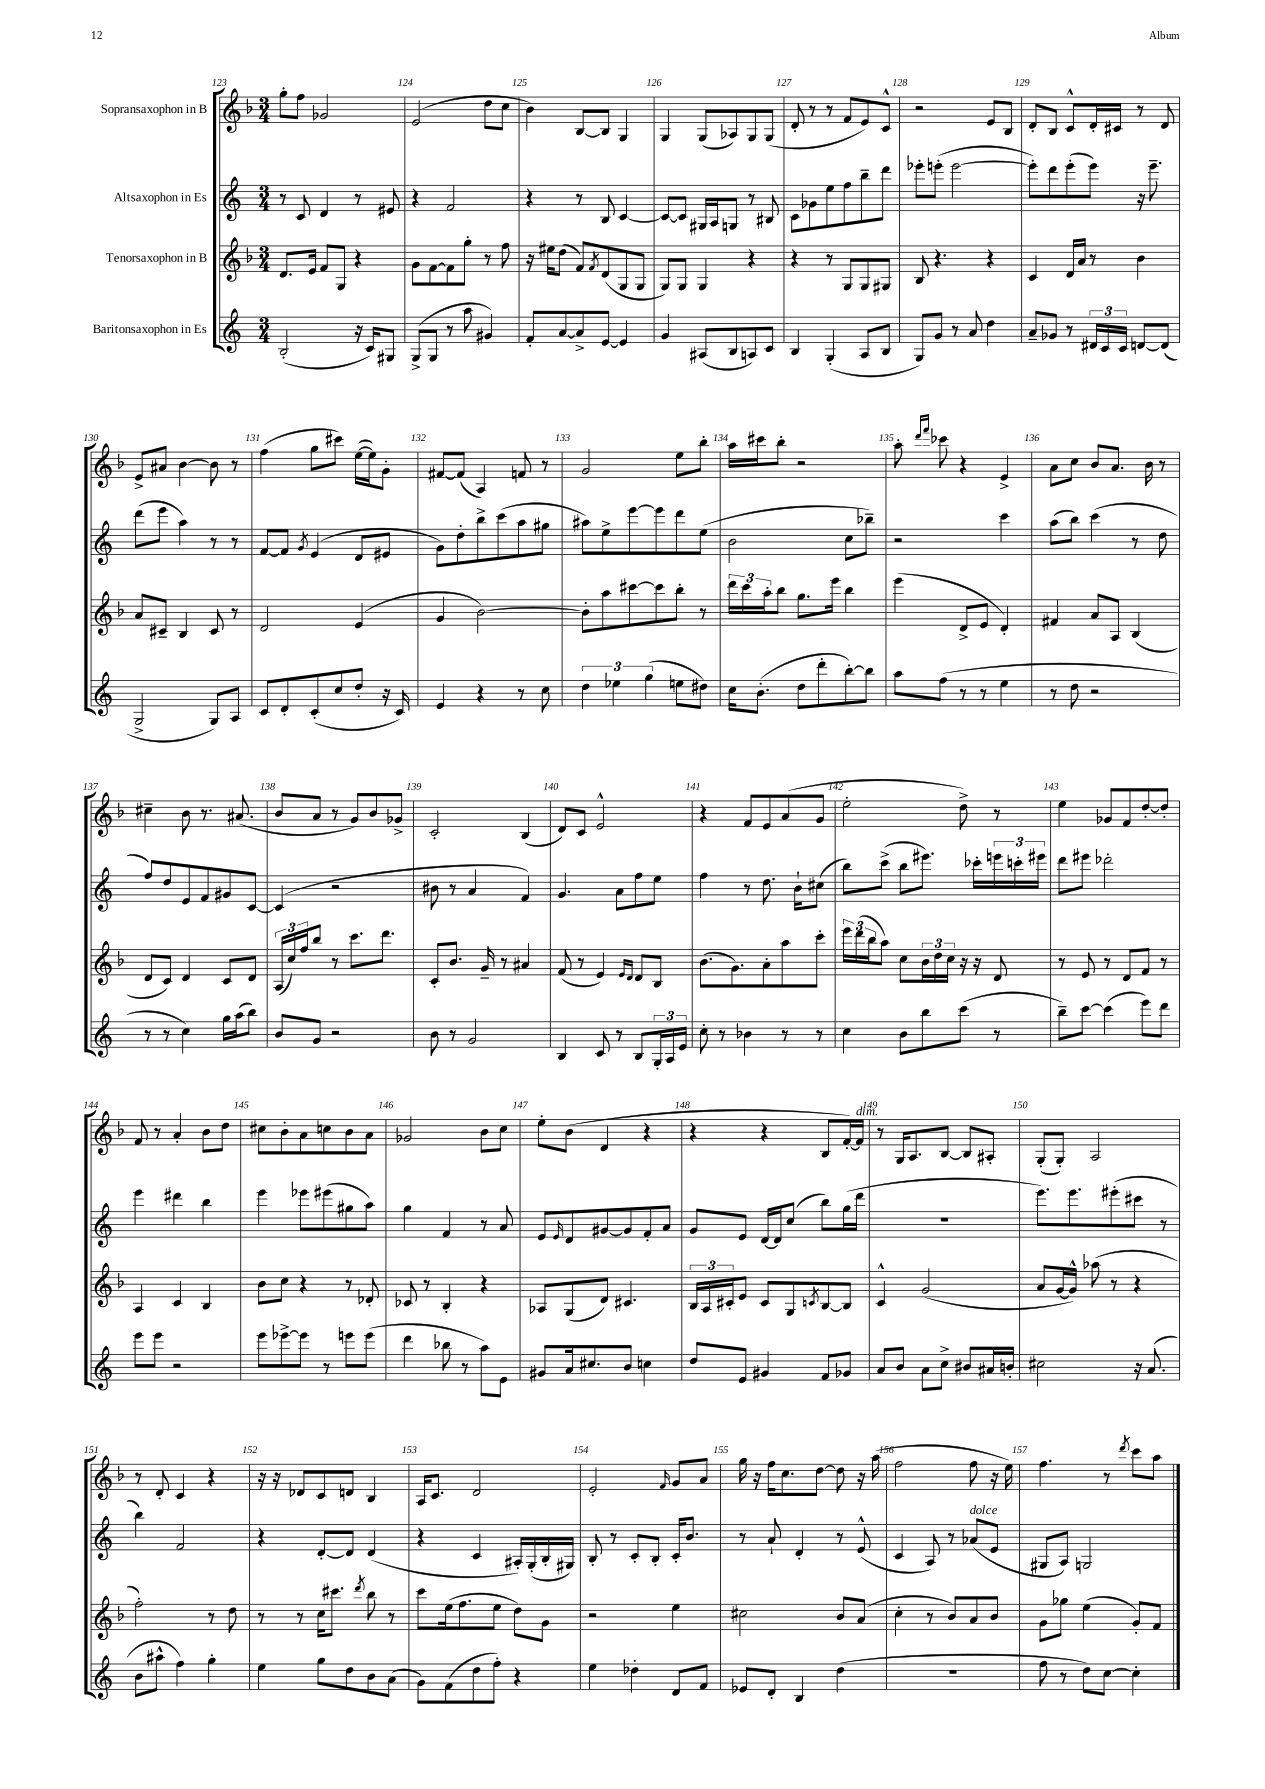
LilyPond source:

<<
\new StaffGroup <<
\new Staff = "s0" \with { instrumentName = "Sopransaxophon in B" } {
    \clef treble \key f \major \numericTimeSignature \time 3/4
    g''8-. f''8 ges'2 |
    e'2( d''8 c''8 |
    bes'4) bes8~ bes8 g4 |
    g4 g8( aes8) g8 g8( |
    d'8-. r8 r8 f'8 e'8) c'8-^ |
    r2 e'8 bes8 |
    d'8-. bes8 c'8-^ d'16-. cis'16 r8 d'8 |
    e'8-> ais'8 bes'4~ bes'8 r8 |
    f''4( g''8 cis'''8) e''16~( e''16) g'8-. |
    fis'8~ fis'8( a4) f'8 r8 |
    g'2 e''8 bes''8-. |
    a''16 cis'''16 bes''8-. r2 |
    a''8-. \grace { d'''16 f'''16 } ces'''8 r4 e'4-> |
    a'8 c''8 bes'8 a'8. bes'16 r8 |
    cis''4-- bes'8 r8. ais'8.( |
    bes'8 a'8 r8 g'8) bes'8 ges'8-> |
    c'2-. bes4( |
    d'8) c'8 e'2-^ |
    r4 f'8 e'8 a'8( g'8 |
    e''2-. d''8->) r8 |
    e''4 ges'8 f'8 d''8~-. d''8-. |
    f'8 r8 a'4-. bes'8 d''8 |
    cis''8 bes'8-. a'8 c''8 bes'8 a'8 |
    ges'2 bes'8 c''8 |
    e''8-. bes'8( d'4 r4 |
    r4 r4 bes8 f'16~-.) f'16^\markup { \italic "dim." } |
    r8 g16 a8. bes8~ bes8 ais8-. |
    g8-.( g8-.) a2 |
    r8 d'8-. c'4 r4 |
    r16 r16 des'8 c'8 d'8 bes4 |
    a16 c'8. d'2 |
    e'2-. \grace { f'16 } g'8 a'8 |
    g''16 r16 f''16 c''8. d''8~ d''8 r16 a''16( |
    f''2 f''8 r16 e''16) |
    f''4. r8 \acciaccatura { d'''8 } c'''8 a''8 \bar "|." |
}
\new Staff = "s1" \with { instrumentName = "Altsaxophon in Es" } {
    \clef treble \key c \major \numericTimeSignature \time 3/4
    r8 c'8 d'4 r8 eis'8 |
    r4 f'2 |
    r4 r8 b8 c'4~ |
    c'8~ c'8 gis16 a16 g8 r8 bis8 |
    c'8 ges'8 e''8 f''8 b''8-- d'''8 |
    ees'''8-. e'''8-.( e'''2~ |
    e'''8-.) d'''8 e'''8-.( e'''8) r16 e'''8.-- |
    d'''8( e'''8 a''4) r8 r8 |
    f'8~ f'8 \acciaccatura { g'8 } e'4( d'8 eis'8 |
    g'8) d''8-. b''8-> c'''8( a''8 gis''8 |
    ais''8) e''8-> e'''8~ e'''8 d'''8 e''8( |
    b'2 c''8 bes''8--) |
    r2 c'''4 |
    a''8( b''8) c'''4( r8 d''8 |
    f''8) d''8 e'8 f'8 gis'8 c'8~ |
    c'4( r2 |
    bis'8 r8 a'4 f'4) |
    g'4. a'8 f''8 e''8 |
    f''4 r8 d''8. b'16-! cis''8( |
    b''8) c'''8->( b''8 eis'''8.) ces'''16-. \tuplet 3/2 { e'''16 c'''16-. eis'''16 } |
    d'''8 eis'''8 des'''2-. |
    e'''4 dis'''4 b''4 |
    e'''4 ees'''8 eis'''8( gis''8 a''8) |
    g''4 f'4 r8 a'8 |
    e'8 \grace { e'16 } d'8 gis'8~ gis'8 f'8-. a'8 |
    g'8 e'8 d'16~ d'16 c''8( b''8) g''16( d'''16 |
    R2. |
    e'''8.) e'''8. eis'''8-.( cis'''8 r8 |
    b''4) f'2 |
    r4 d'8~-. d'8 d'4( |
    r4 c'4 ais16-.) g16-.( b16-. gis16) |
    b8-. r8 c'8-. b8-. c'16-. b'8. |
    r8 a'8-! d'4-. r8 e'8-^( |
    c'4 a8) r8 aes'8^\markup { \italic "dolce" }( e'8 |
    gis8 a8) g2 \bar "|." |
}
\new Staff = "s2" \with { instrumentName = "Tenorsaxophon in B" } {
    \clef treble \key f \major \numericTimeSignature \time 3/4
    d'8. e'16 f'8 g8 r4 |
    g'8 f'8~ f'8 g''8-. r8 f''8 |
    r16 eis''16 d''8( f'8) \acciaccatura { f'8 } d'8( g8 g8 |
    g8) g8 g4 r4 |
    r4 r8 g8 g8 gis8 |
    bes8 r4. r4 |
    c'4 d'16 a'16 r8 bes'4 |
    a'8 cis'8-- bes4 cis'8 r8 |
    d'2 e'4( |
    g'4 bes'2~) |
    bes'8-. a''8 cis'''8~ cis'''8 bes''8-. r8 |
    \tuplet 3/2 { d'''16 c'''16 a''16-. } bes''8 g''8. e'''16 bes''4 |
    e'''4( d'8-> e'8 d'4-.) |
    fis'4 a'8 a8 bes4( |
    d'8 c'8) d'4 c'8 d'8 |
    \tuplet 3/2 { a16( c''16) f''16 } bes''8 r8 c'''8. d'''8. |
    c'8-. bes'8. g'16-- r8 ais'4 |
    f'8( r8 e'4) \grace { e'16 d'16 } d'8 bes8 |
    bes'8.( g'8.) a'8-. a''8 c'''8-. |
    \tuplet 3/2 { e'''16 d'''16( bes''16 } a''8) c''8 \tuplet 3/2 { bes'16 d''16 c''16 } r16 r16 d'8 |
    r8 e'8 r8 d'8 f'8 r8 |
    a4 c'4 bes4 |
    bes'8 c''8 r4 r8 des'8-. |
    ces'8 r8 bes4-. r4 |
    aes8 g8( d'8) cis'4. |
    \tuplet 3/2 { bes16 a16 cis'16-. } e'8 cis'8 g8 \acciaccatura { c'8 } bes8~ bes8 |
    c'4-^ g'2( |
    a'8 g'16~ g'16-^) aes''8( r8 r4 |
    f''2-.) r8 d''8 |
    r8 r8 c''16 cis'''8. \acciaccatura { d'''8 } bes''8 r8 |
    c'''8 e''16( f''8. e''8 d''8) g'8 |
    r2 e''4 |
    cis''2 bes'8 a'8( |
    c''4-. r8 bes'8) a'8 bes'8 |
    g'8 ges''8 e''4( g'8-.) f'8 \bar "|." |
}
\new Staff = "s3" \with { instrumentName = "Baritonsaxophon in Es" } {
    \clef treble \key c \major \numericTimeSignature \time 3/4
    b2-.( r16 c'16) gis8 |
    g8->( g8 r8 a''8 gis'4) |
    f'8-. a'8~ a'8-> e'8~ e'4 |
    g'4 ais8( b8 a8) c'8 |
    b4 g4-.( a8 b8 |
    g8) g'8 r8 a'8 d''4 |
    a'8-- ges'8 r8 \tuplet 3/2 { dis'16 c'16 c'16 } d'8~ d'8( |
    g2-> g8) a8 |
    c'8 d'8-. c'8-.( c''8 d''8-. r16 c'16) |
    e'4 r4 r8 c''8 |
    \tuplet 3/2 { d''4 ees''4 g''4( } e''8 dis''8) |
    c''16 b'8.-.( d''8 d'''8-. b''8~-.) b''8 |
    a''8 f''8( r8 r8 e''4 |
    r8 d''8 r2 |
    r8 r8 c''4) g''16 a''16( b''8) |
    b'8 g'8 r2 |
    b'8 r8 g'2 |
    b4 c'8 r8 b8 \tuplet 3/2 { g16-. a16 e'16 } |
    c''8-. r8 bes'4 r8 r8 |
    c''4 b'8 b''8 c'''8( r8 |
    b''8--) c'''8~ c'''4( e'''8) d'''8 |
    e'''8 e'''8 r2 |
    e'''8 ees'''8~-> ees'''8 r8 e'''8 e'''8( |
    d'''4 bes''8 r8 a''8) e'8 |
    gis'8 a'16 cis''8. b'8 c''4 |
    d''8 e'8 gis'4 f'8 ges'8 |
    a'8 b'8 a'8 c''8-> bis'8 ais'16 b'16-. |
    cis''2 r16 a'8.( |
    b'8 ais''8-^ f''4) g''4-. |
    e''4 g''8 d''8 b'8 a'8( |
    g'8) f'8( d''8 f''8-.) r4 |
    e''4 des''4-. d'8 f'8 |
    ees'8 d'8-. b4 d''4( |
    r2. |
    f''8 r8 d''8) c''8~ c''4-. \bar "|." |
}
>>
>>
\layout { \context { \Score currentBarNumber = #123 \override BarNumber.break-visibility = ##(#f #t #t) barNumberVisibility = #all-bar-numbers-visible } }
